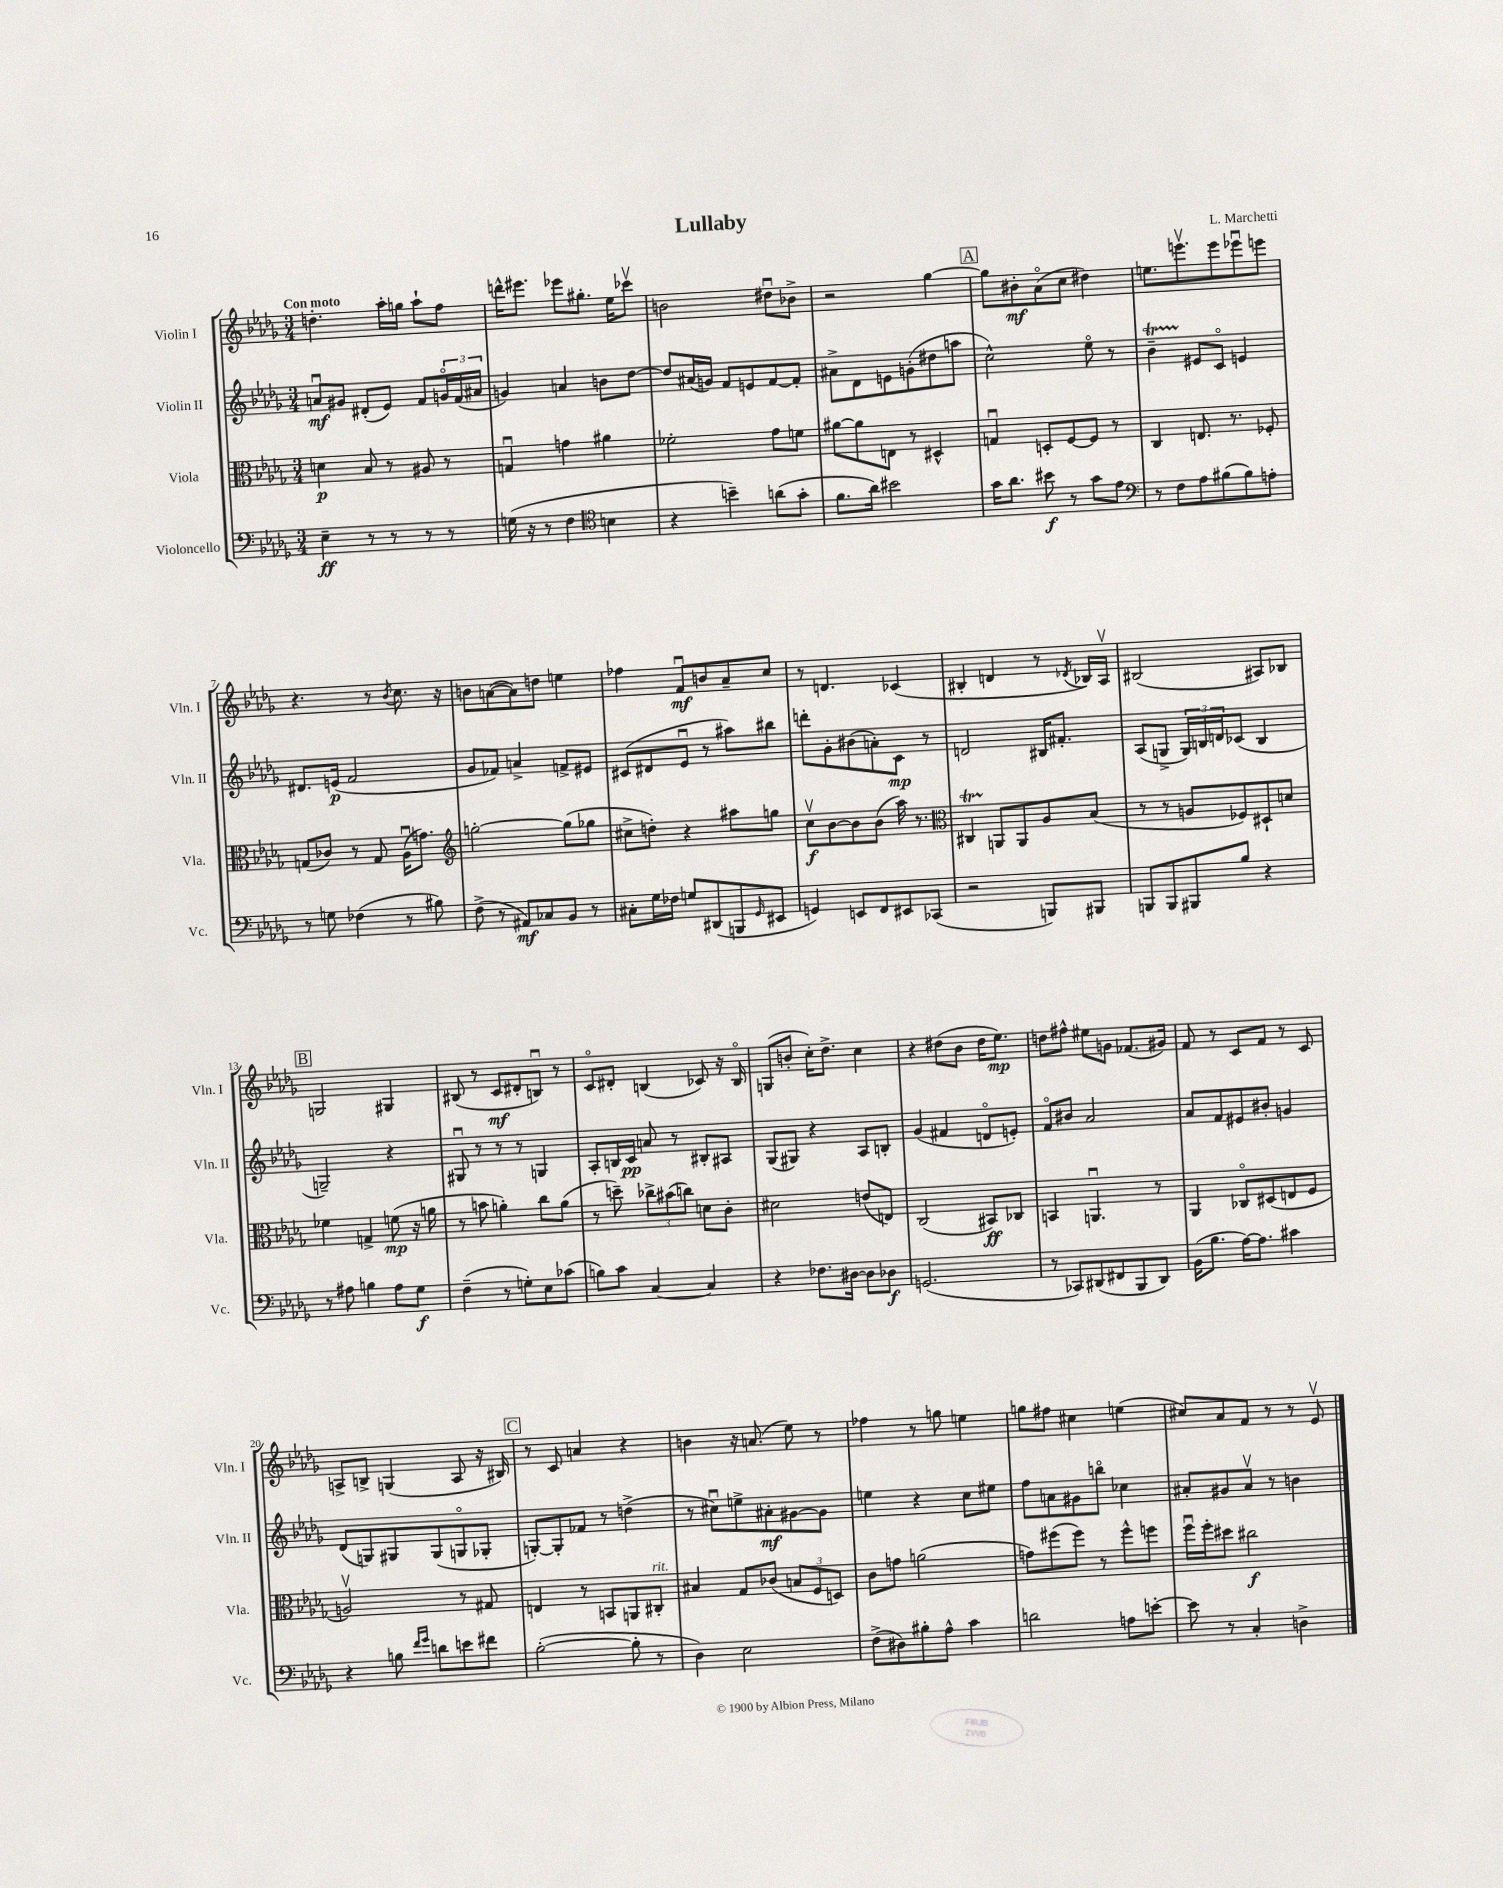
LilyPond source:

\header { title = "Lullaby" composer = "L. Marchetti" }
<<
\new StaffGroup <<
\new Staff = "s0" \with { instrumentName = "Violin I" shortInstrumentName = "Vln. I" } {
    \clef treble \key des \major \numericTimeSignature \time 3/4 \tempo "Con moto"
    d''4.-. aes''16-. g''16 aes''8-! f''8 |
    d'''16-^ eis'''8. ees'''8 gis''8.-. ees''16 ces'''8\upbow |
    b'2 dis''8\downbow bes'8-> |
    r2 ges''4~ |
    \mark \markup { \box "A" } ges''8 bis'8-.\mf aes'8\flageolet( c''8 dis''4) |
    e''8. e'''8.\upbow e'''8 ees'''8\downbow e'''8 |
    r4. r8 \acciaccatura { bes'8 } c''8. r16 |
    b'8 a'8~( a'8) d''8 e''4 |
    fes''4 f'8\downbow\mf b'8 aes'8-- c''8 |
    r8 d'4. ces'4( |
    bis4-. d'4 r8 \acciaccatura { des'8 } bes16) aes16\upbow |
    bis2( ais8) bes8 |
    \mark \markup { \box "B" } g2 gis4 |
    bis8( r8 c'8\mf dis'8-. b8\downbow) r8 |
    c'8\flageolet dis'8-. b4( ces'8) r16 b16\flageolet |
    g8( b'8-. c''16-.) des''8.-> c''4 |
    r4 dis''8( bes'8 dis''16 ees''8.\mp) |
    d''8 fis''8-^ eis''8 g'8 fes'8.( gis'16) |
    f'8 r8 c'8 f'8 r8 c'8 |
    a8-> b8-> g4( a8 r16 bis16) |
    \mark \markup { \box "C" } r8 c'8 a'4 r4 |
    b'4 r16 a'8.( ees''8) r8 |
    fes''4 r8 g''8 e''4 |
    g''8 fis''8 cis''4 e''4( |
    cis''8) aes'8 f'8 r8 r8 ees'8\upbow \bar "|." |
}
\new Staff = "s1" \with { instrumentName = "Violin II" shortInstrumentName = "Vln. II" } {
    \clef treble \key des \major \numericTimeSignature \time 3/4
    a'8\downbow\mf gis'8 dis'8-.( ees'8) f'8 \tuplet 3/2 { g'16\flageolet f'16( ais'16 } |
    g'4) a'4 b'8 des''8~ |
    des''8 ais'16( g'16) f'8 e'8 f'8~ f'8-. |
    ais'8-> des'8 e'8 g'8-.( dis''8 a''8 |
    \mark \markup { \box "A" } c''2-^) ees''8\flageolet r8 |
    bes'4--\startTrillSpan eis'8\stopTrillSpan c'8\flageolet e'4 |
    dis'8. e'16\p( f'2 |
    ges'8 fes'8) a'4-> f'8-> eis'8 |
    cis'8( dis'8 ees'8\downbow r8 ais''8) bis''8 |
    d'''8-. ges'8-. bis'8( a'8-.) c'8\mp r8 |
    d'2 bis16 fis'8.-. |
    aes8( g8-> \tuplet 3/2 { g16) b16 d'16 } ces'8( b4 |
    \mark \markup { \box "B" } g2--) r4 |
    gis8\downbow r8 r8 r8 g4 |
    aes8-. b16 c'16\pp a'8 r8 bis8-. ais8 |
    ges8( gis8) r4 aes8 b8-. |
    ges'4( fis'4 d'8\flageolet e'8-.) |
    f'8\flageolet bis'8 aes'2 |
    aes'8 f'8 eis'8 bis'8-. g'4 |
    des'8( g8) gis8 gis8( g8\flageolet ges8-. |
    \mark \markup { \box "C" } g8~-.) g8-. fes'8 r8 d''4->( |
    r8 cis''8\downbow) e''8-> ais'8-.\mf gis'8~ gis'8 |
    e''4 r4 c''8 eis''8 |
    f''8 a'8 gis'8 b''8\flageolet ces''4 |
    ais'8-. gis'8 ais'8\upbow r8 b'4 \bar "|." |
}
\new Staff = "s2" \with { instrumentName = "Viola" shortInstrumentName = "Vla." } {
    \clef alto \key des \major \numericTimeSignature \time 3/4
    d'4\p bes8 r8 ais8 r8 |
    g4\downbow g'4 ais'4 |
    fes'2-. ges'8 f'8 |
    ais'8~ ais'8 e8 r8 dis4-^ |
    \mark \markup { \box "A" } g4\downbow d8-. f8~ f8 r8 |
    c4 e8. r8. fes8-. |
    g8( ces'8) r8 g8 aes16\downbow( g'8.) |
    \clef treble g''2~-. g''8( ges''8 |
    cis''8-> d''8-.) r4 ais''8 g''8 |
    c''8\upbow\f bes'8~ bes'8 bes'8( aes''16) r8. |
    \clef alto cis4\startTrillSpan a,8\stopTrillSpan a,8 aes8 bes8( |
    r8 r8 a8 fes8) dis8-! d'8 |
    \mark \markup { \box "B" } fes'4 g4-> f'8\mp( r16 a'16 |
    r8 b'8 a'4-.) c''8 a'8( |
    r8 d''8--) \tuplet 3/2 { ces''8-> bis'8( c''8) } d'8 c'8-. |
    dis'2 e'8( e8) |
    c2( bis,8\ff) ces8 |
    b,4 a,4.\downbow r8 |
    aes,4 ces8\flageolet dis8( e8 f8 |
    a2\upbow) r8 gis8 |
    \mark \markup { \box "C" } e4 r8 b,8 a,8 cis8-.^\markup { \italic "rit." } |
    bis4 ges8 ces'8( \tuplet 3/2 { b8 f8 d8) } |
    c'8 g'8 a'2( |
    g'8) fis''8( fis''8) r8 fis''8-^ f''8 |
    f''16\downbow f''16-. dis''8 cis''2\f \bar "|." |
}
\new Staff = "s3" \with { instrumentName = "Violoncello" shortInstrumentName = "Vc." } {
    \clef bass \key des \major \numericTimeSignature \time 3/4
    ees4--\ff r8 r8 r8 r8 |
    g16( r16 r8 f4 \clef tenor b4 |
    r4 b'4--) a'8( ges'8-. |
    f'8. aes'16) bis'2 |
    \mark \markup { \box "A" } ges'16 aes'8. bis'8\f r8 ges'8 ees'8 |
    \clef bass r8 f8 aes8 bis8( bis8) a8-. |
    r8 g8 fes4( r8 bis8) |
    f8->( r8 ais,8\mf) ces8 bes,8 r8 |
    cis8-. ges16 fes16 g8 dis,8( b,,8 \grace { ges,16 } eis,8 |
    g,4) e,8 f,8 eis,8 ces,8( |
    r2 b,,8) bis,,8 |
    b,,8 b,,8 bis,,8 bes8 r4 |
    \mark \markup { \box "B" } r8 ais8 b4 ais8 ges8\f |
    f4--( r8 g8-.) ees8 ces'8( |
    b8) c'8 c4~ c4 |
    r4 fes8. dis16~ dis8 des8\f |
    g,2.( |
    r8 ces,8) dis,8( fis,8 bes,,8 dis,8) |
    bes,16( bes8. aes16~) aes8. cis'4 |
    r4 b8 \grace { f'16 ges'16 } d'8 e'8 fis'8 |
    \mark \markup { \box "C" } bes2~-.( bes8-. r8 |
    des4) ees2 |
    f8->( dis8) bis8-. aes8-^ c'4 |
    d'2 a8 e'8~-. |
    e'8 r8 c4-. d4-> \bar "|." |
}
>>
>>
